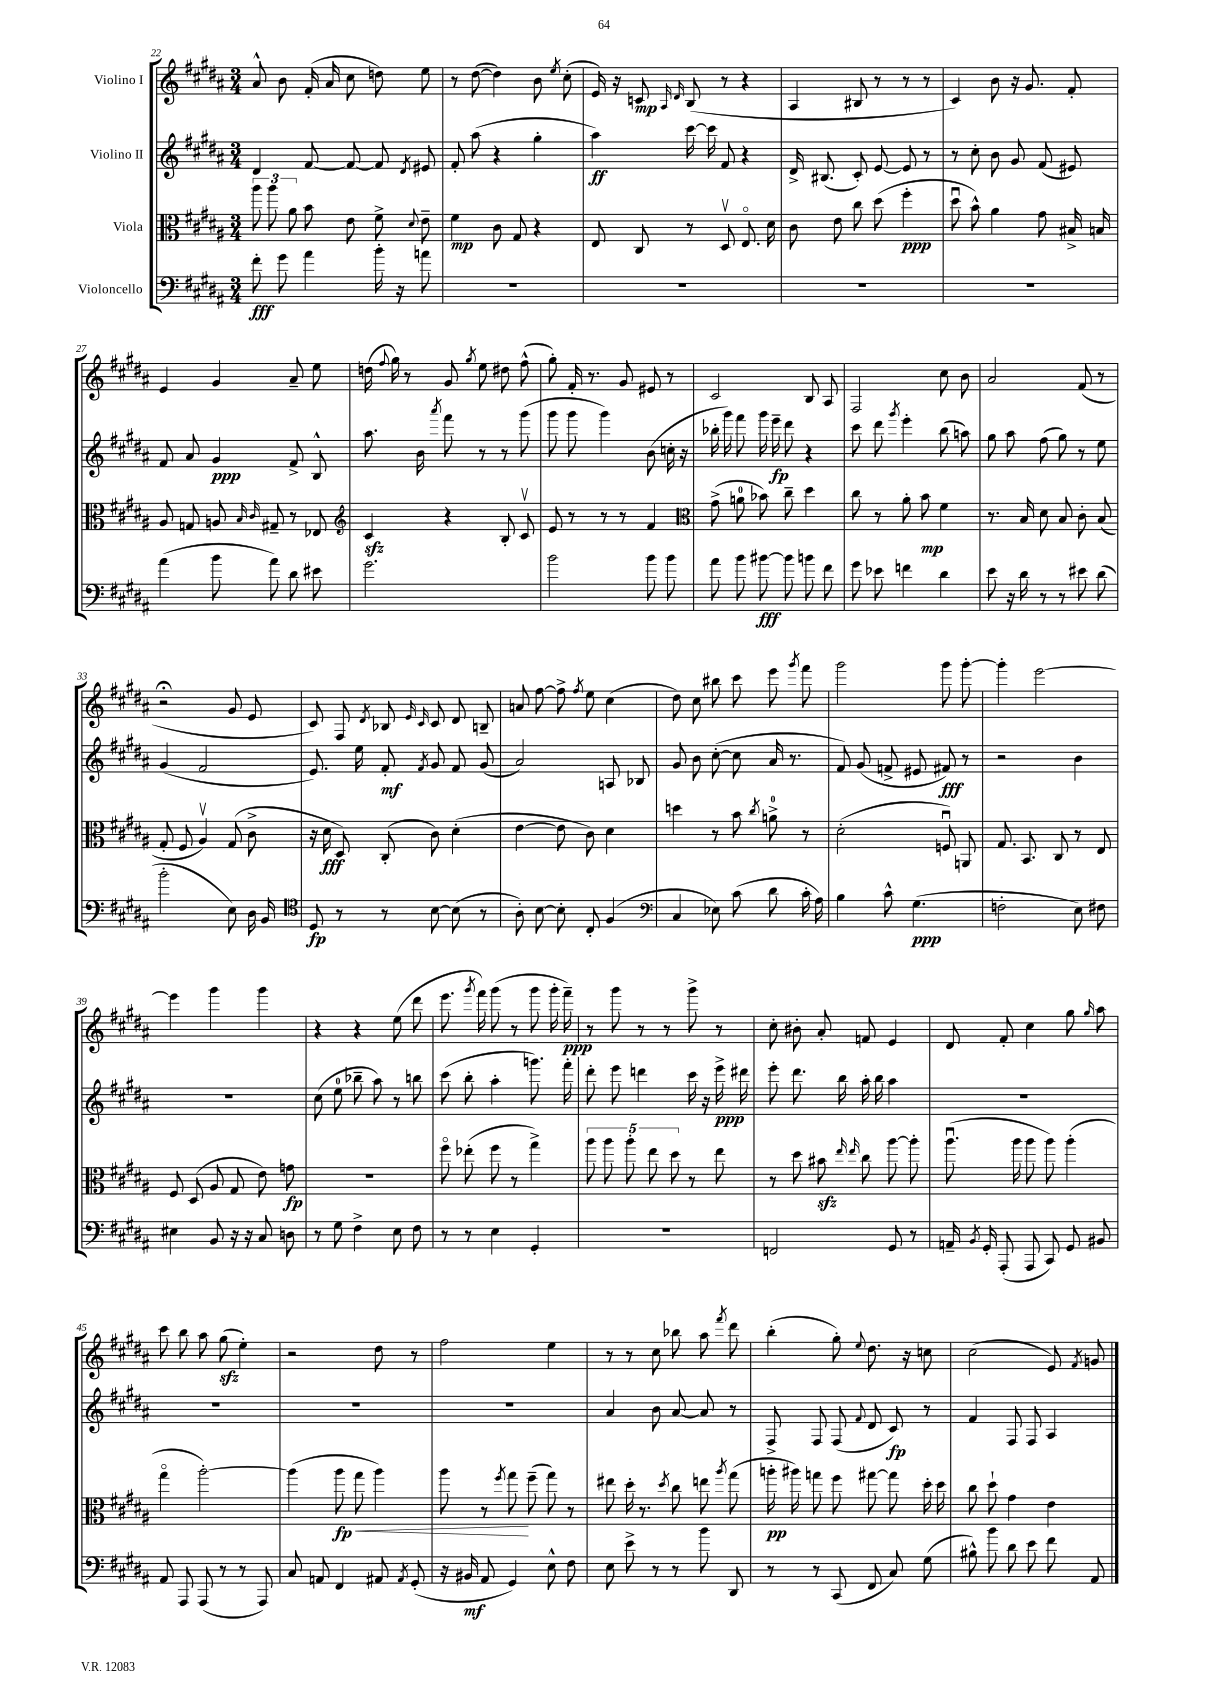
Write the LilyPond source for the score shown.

<<
\new StaffGroup <<
\new Staff = "s0" \with { instrumentName = "Violino I" } {
    \clef treble \key b \major \numericTimeSignature \time 3/4
    \autoBeamOff ais'8-^ b'8 fis'16-.( ais'16 cis''8 d''8) e''8 |
    r8 dis''8~( dis''4) b'8 \acciaccatura { e''8 } cis''8-.( |
    e'16) r16 c'8\mp \grace { ais16 dis'16 } b8( r8 r4 |
    ais4 bis8 r8 r8 r8 |
    cis'4) b'8 r16 gis'8. fis'8-. |
    e'4 gis'4 ais'8-- e''8 |
    d''16( \appoggiatura { fis''8 } gis''16) r8 gis'8 \acciaccatura { gis''8 } e''8 dis''8 fis''8-^( |
    gis''8-.) fis'16-. r8. gis'8 eis'8 r8 |
    cis'2 b8 ais8 |
    fis2 cis''8 b'8 |
    ais'2 fis'8( r8 |
    r2\fermata gis'8 e'8 |
    cis'8) fis8 \acciaccatura { dis'8 } bes8 \grace { e'16 cis'16 } cis'8 dis'8 b8-- |
    a'8 fis''8~ fis''8-> \acciaccatura { fis''8 } e''8 cis''4( |
    dis''8) cis''8 bis''8 cis'''8 e'''8 \acciaccatura { gis'''8 } fis'''8 |
    gis'''2 gis'''8 gis'''8~-. |
    gis'''4-. e'''2~ |
    e'''4 gis'''4 gis'''4 |
    r4 r4 e''8( dis'''8 |
    e'''8. \acciaccatura { gis'''8 } fis'''16) gis'''8( r8 gis'''8 gis'''16-. fis'''16--\ppp) |
    r8 gis'''8 r8 r8 gis'''8-> r8 |
    cis''8-. bis'8-. ais'8-. f'8 e'4 |
    dis'8 fis'8-. cis''4 gis''8 \grace { gis''16 } ais''8 |
    cis'''8 b''8 ais''8 gis''8\sfz( e''4-.) |
    r2 dis''8 r8 |
    fis''2 e''4 |
    r8 r8 cis''8 bes''8 ais''8 \acciaccatura { fis'''8 } dis'''8 |
    b''4-.( gis''8-.) \appoggiatura { e''8 } dis''8. r16 c''8 |
    cis''2( e'8) \acciaccatura { fis'8 } g'8 \bar "|." |
}
\new Staff = "s1" \with { instrumentName = "Violino II" } {
    \clef treble \key b \major \numericTimeSignature \time 3/4
    \autoBeamOff dis'4 fis'8~ fis'8~ fis'8 \acciaccatura { dis'8 } eis'8 |
    fis'8-. ais''8( r4 gis''4-. |
    ais''4\ff) cis'''16~ cis'''16 fis'8 r4 |
    dis'16-> bis8.( cis'8-.) e'8~ e'8 r8 |
    r8 cis''8-. b'8 gis'8 fis'8( eis'8) |
    fis'8 ais'8 gis'4\ppp fis'8-> b8-^ |
    ais''8. b'16 \acciaccatura { ais'''8 } fis'''8 r8 r8 gis'''8( |
    gis'''8 gis'''8 gis'''4) b'8( c''16-. r16 |
    bes''16-. gis'''16) fis'''8 gis'''16 e'''16--\fp dis'''8 r4 |
    cis'''8 dis'''8 \acciaccatura { gis'''8 } e'''4-. b''8( a''8) |
    gis''8 ais''8 fis''8( gis''8) r8 e''8 |
    gis'4( fis'2 |
    e'8.) e''16 fis'8-.\mf \acciaccatura { fis'8 } gis'8 fis'8 gis'8( |
    ais'2) a8 bes8 |
    gis'8 b'8 cis''8~-.( cis''8 ais'16 r8. |
    fis'8) gis'8( f'8-> eis'8 fis'8\fff) r8 |
    r2 b'4 |
    R2. |
    cis''8( e''8-0 bes''8-- ais''8) r8 b''8 |
    cis'''8( b''8-. ais''4-. g'''8.) fis'''16-. |
    dis'''8-. e'''8 d'''4 cis'''16 r16 e'''16->\ppp dis'''16 |
    e'''8-. dis'''8. b''16 ais''16-. b''16 ais''4 |
    R2. |
    R2. |
    R2. |
    R2. |
    ais'4 b'8 ais'8~ ais'8 r8 |
    fis8-> fis8 fis8( \appoggiatura { fis'8 } dis'8 cis'8\fp) r8 |
    fis'4 fis8 fis8 ais4 \bar "|." |
}
\new Staff = "s2" \with { instrumentName = "Viola" } {
    \clef alto \key b \major \numericTimeSignature \time 3/4
    \autoBeamOff \tuplet 3/2 { ais''8 ais''8 ais'8 } b'8 e'8 fis'8-> \appoggiatura { dis'8 } e'8-- |
    fis'4\mp cis'8 gis8 r4 |
    e8 cis8 r8 dis8\upbow e8.\flageolet dis'16 |
    cis'8 e'8 cis''8 dis''8( fis''4-.\ppp |
    dis''8\downbow b'8-^) ais'4 gis'8 bis16-> b16 |
    ais8 g8 a8 \grace { b16 cis'16 } gis8-- r8 ees8 |
    \clef treble cis'4\sfz r4 b8-. cis'8\upbow |
    e'8 r8 r8 r8 fis'4 |
    \clef alto gis'8->( a'8-0 bes'8) cis''8-- dis''4 |
    cis''8 r8 ais'8-. b'8\mp fis'4 |
    r8. b16 dis'8 b8 cis'8-. b8( |
    gis8-. fis8 ais4\upbow) gis8( cis'8-> |
    r16 dis'16\fff dis8) cis8-.( cis'8) dis'4-.( |
    e'4~ e'8 cis'8) dis'4 |
    d''4 r8 b'8 \acciaccatura { cis''8 } a'8-0-> r8 |
    dis'2-.( f8\downbow) a,8 |
    gis8. b,8. cis8 r8 e8 |
    fis8 dis8( ais8 gis8 e'8) g'8\fp |
    R2. |
    fis''8\flageolet ees''8-.( fis''8 r8 gis''4->) |
    \tuplet 5/4 { ais''8 ais''8 ais''8-. e''8 dis''8 } r8 e''8 |
    r8 dis''8 bis'8\sfz \grace { e''16 e''16 } cis''8 ais''8~ ais''8-. |
    ais''8.\downbow( ais''16 ais''8 ais''8) ais''4-.( |
    gis''4\flageolet ais''2~-.) |
    ais''4( ais''8\fp gis''8\< ais''4) |
    ais''8 r8 \acciaccatura { fis''8 } gis''8\! fis''8--( gis''8) r8 |
    eis''8 dis''16-. r8. \acciaccatura { dis''8 } cis''8 e''8 \acciaccatura { ais''8 } gis''8( |
    a''16-.\pp ais''16) g''8 fis''8 gis''8~ gis''8 dis''16-. dis''16 |
    cis''8 dis''8-! gis'4 e'4 \bar "|." |
}
\new Staff = "s3" \with { instrumentName = "Violoncello" } {
    \clef bass \key b \major \numericTimeSignature \time 3/4
    \autoBeamOff fis'8-.\fff gis'8 ais'4 b'16-. r16 a'8 |
    R2. |
    R2. |
    R2. |
    R2. |
    ais'4( b'8 ais'8) dis'8 eis'8 |
    gis'2. |
    b'2 b'8 b'8 |
    ais'8 b'8 bis'8~\fff bis'8 b'8 fis'8 |
    gis'8 ees'8 f'4 dis'4 |
    e'8 r16 dis'16 r8 r8 eis'8 dis'8( |
    b'2-. e8) dis16 b,16 |
    \clef tenor dis8\fp r8 r8 b8~ b8( r8 |
    ais8-.) b8~ b8-. cis8-. fis4( |
    \clef bass cis4 ees8) cis'8( dis'8 cis'16-. ais16) |
    b4 cis'8-^ gis4.\ppp( |
    f2-. e8) fis8 |
    eis4 b,8 r16 r16 cis8 d8 |
    r8 gis8 fis4-> e8 fis8 |
    r8 r8 e4 gis,4-. |
    R2. |
    f,2 gis,8 r8 |
    a,16-- \acciaccatura { b,8 } gis,16-. ais,,8-.( ais,,8 cis,8) gis,8 bis,8 |
    ais,8 ais,,8 ais,,8( r8 r8 ais,,8) |
    cis8 a,8 fis,4 ais,8 \acciaccatura { ais,8 } gis,8-.( |
    r16 bis,16\mf ais,8 gis,4) e8-^ fis8 |
    e8 e'8-> r8 r8 b'8 dis,8 |
    r8 r8 cis,8( fis,8 cis8) gis8( |
    bis8-^) b'8 dis'8 e'8 fis'8 ais,8 \bar "|." |
}
>>
>>
\layout { \context { \Score currentBarNumber = #22 } }
